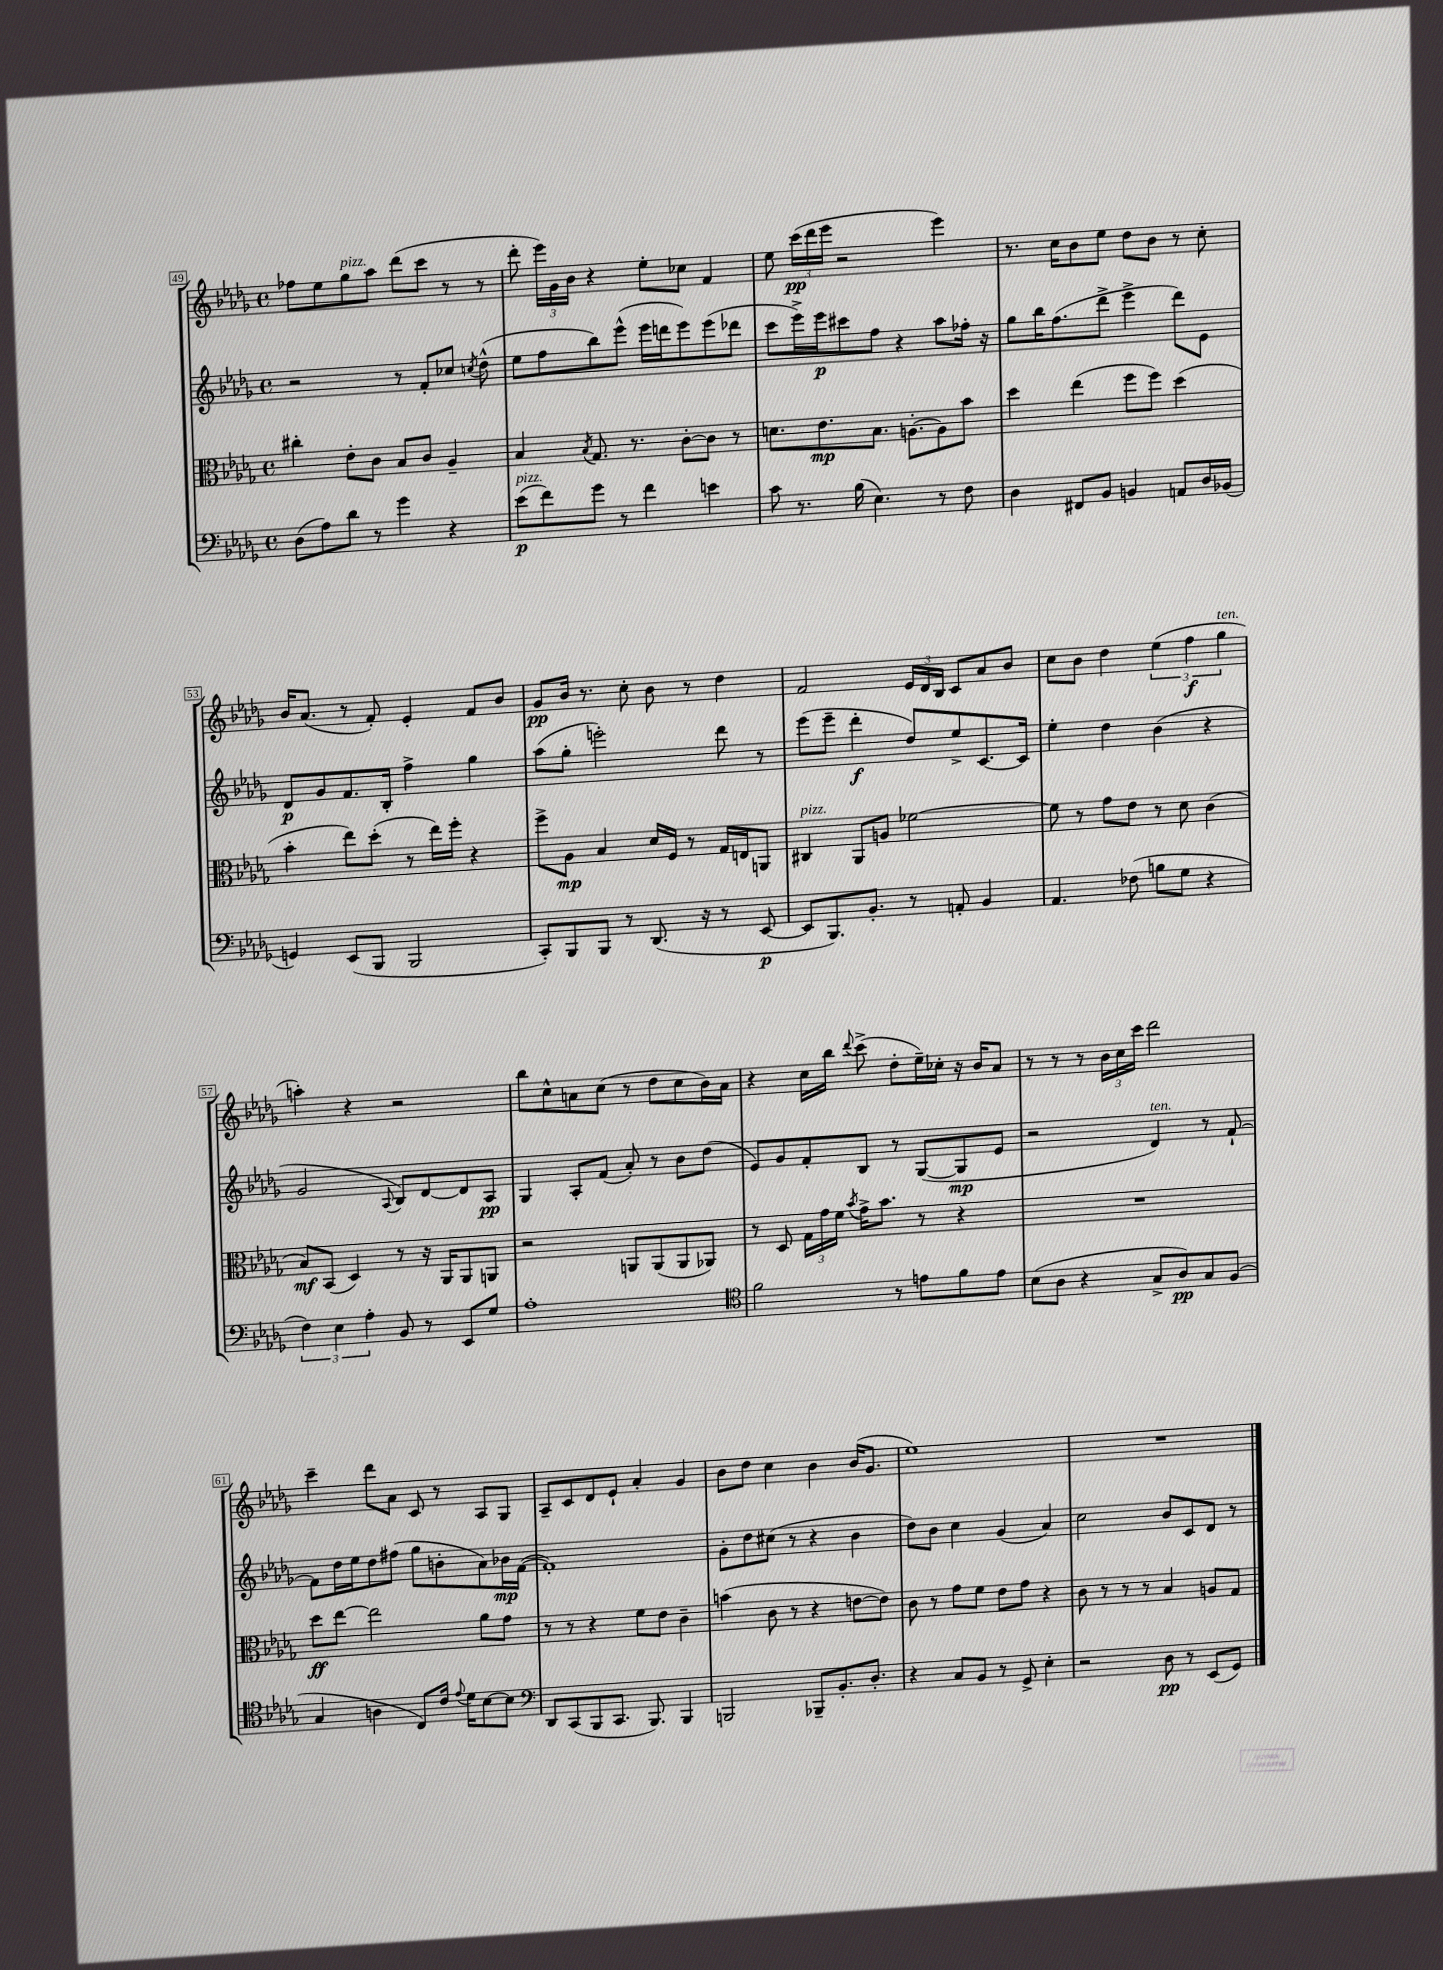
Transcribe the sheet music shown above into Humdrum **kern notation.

**kern	**kern	**kern	**kern
*staff4	*staff3	*staff2	*staff1
*clefF4	*clefC3	*clefG2	*clefG2
*k[b-e-a-d-g-]	*k[b-e-a-d-g-]	*k[b-e-a-d-g-]	*k[b-e-a-d-g-]
*M4/4	*M4/4	*M4/4	*M4/4
*met(c)	*met(c)	*met(c)	*met(c)
(8D-	4cc#'	2r	8ff-
8A-)	.	.	8ee-
8d-	8e-'	.	8gg-
8r	8c	.	8aa-
4g-	8B-	8r	(8ddd-
.	8c	8f'	8ccc
4r	4A-~	8cc-	8r
.	.	8qcc	.
.	.	(8dd-^^	8r
=	=	=	=
(8e-	4B-	8ee-	8ddd-'
8f)	.	8ff	24eee-)
.	.	.	24g-
.	.	.	24b-
.	8qB-	.	.
8g-	8.G-	8bb-)	4r
8r	.	(8eee-^^	.
.	8.r	.	.
4f	.	16eee-	8ee-'
.	.	16ddd	.
.	[8c'	8eee-)	8cc-
4e	8c]	(8eee-	4f
.	8r	8ddd-	.
=	=	=	=
8c	8.d	8ccc	8ee-
8.r	.	16eee-^)	(24ccc
.	.	.	24ddd-
.	8.e-	16eee-	.
.	.	.	24eee-
.	.	8ccc#	2r
(16B-	.	.	.
4.E-)	8.B-	8ff	.
.	.	4r	.
.	[8.A'	.	.
8r	8A]	8aa-	4eee-)
8F	8b-	16ff-'	.
.	.	16r	.
=	=	=	=
4D-	4dd-	8gg-	8.r
.	.	16bb-	.
.	.	(8.ff	16cc
8FF#	(4ee-	.	8b-
8BB-	.	8ddd-^	8ee-
4BB	8ff	4eee-^	8dd-
.	8ff)	.	8b-
8AA	(4dd-	8ddd-)	8r
16D-	.	8e-	8cc'
(16BB-	.	.	.
=	=	=	=
4GG)	4b-'	8d-	16b-
.	.	.	(8.a-
.	.	8g-	.
(8EE-	8ee-)	8.f	8r
8BBB-	(8dd-'	.	8f')
.	.	16B-'	.
2BBB-	8r	4ff^	4e-'
.	16ee-)	.	.
.	16ff'	.	.
.	4r	4gg-	8f
.	.	.	8b-
=	=	=	=
8CC')	8ff^	(8aa-	8g-
8BBB-	8A-	8gg-'	16b-
.	.	.	8.r
8BBB-	4B-	2eee')	.
8r	.	.	8cc'
(8.DD-	16d-	.	8b-
.	16F	.	.
.	8r	.	8r
16r	.	.	.
8r	16G-	8ddd-	4dd-
.	16E	.	.
[8EE-	8AA	8r	.
=	=	=	=
8EE-]	4C#	(8eee-	2f
8.BBB-)	.	8eee-~	.
.	8AA-	4ddd-'	.
8.BB-'	.	.	.
.	8A	.	.
8r	[2f-	8dd-)	24e-
.	.	.	24d-
.	.	.	24B-
8AA'	.	8ee-^	8c
4BB-	.	[8.c	8a-
.	.	.	8b-
.	.	16c]	.
=	=	=	=
4.AA-	8f-]	4ee-'	8cc
.	8r	.	8b-
.	8g-	4dd-	4dd-
(8F-	8e-	.	.
8B	8r	(4b-	(6ee-
8G-	8d-	.	.
.	.	.	6ff
4r	(4c	4r	.
.	.	.	6gg-
=	=	=	=
6F)	8B-)	2g-	4aa')
.	(8BB-	.	.
6E-	.	.	.
.	4D-)	.	4r
6A-'	.	.	.
.	.	8qqA-	.
8BB-	8r	8B-)	2r
8r	16r	[8d-	.
.	16AA-	.	.
8EE-	8AA-	8d-]	.
8G-	8AA	8A-	.
=	=	=	=
1A-'	2r	4G-	8bb-
.	.	.	8cc^^
.	.	8A-'	8a
.	.	(8f	(8cc
.	8AA	8a-')	8r
.	(8AA	8r	8dd-
.	8AA	8b-	8cc
.	8AA-)	(8dd-	16b-)
.	.	.	16a
=	=	=	=
*clefC4	*	*	*
2f	8r	8e-)	4r
.	8D-	8g-	.
.	24G-	8f'	16cc
.	24g-	.	.
.	.	.	16bb-
.	24f	.	.
.	8qb-	.	8qqddd-
.	16g-^	8B-	(8ccc^
.	8.b-	.	.
8r	.	8r	8dd-'
8e	8r	([8G-	16ee-~)
.	.	.	16cc-'
8f	4r	8G-]	16r
.	.	.	16b-
8e	.	8e-	8a-
=	=	=	=
(8B-	1r	2r	8r
8A-	.	.	8r
4r	.	.	8r
.	.	.	24b-
.	.	.	24cc
.	.	.	24ccc
8G-^	.	4d-)	2ddd-
8A-)	.	.	.
8G-	.	8r	.
(8F	.	[8f`	.
=	=	=	=
4G-	8dd-	8f]	4ccc~
.	[8ee-	16dd-	.
.	.	16ee-	.
4A	2ee-]	8dd-	8ddd-
.	.	(8ff#	8a-
8C)	.	8gg-	8c
16c	.	8b'	8r
8qqe-	.	.	.
16d-	.	.	.
[8B-	8a-	8a-)	8A-
8B-]	8g-	16b-	8G-
.	.	([16f	.
=	=	=	=
*clefF4	*	*	*
8DD-	8r	1f'])	8A-~
(8CC	8r	.	8c
8BBB-	4r	.	8d-
8.CC	.	.	8e-`
.	8f	.	4a-'
8.BBB-)	.	.	.
.	8e-	.	.
4BBB-	4c~	.	4g-
=	=	=	=
2BBB	(4b	8g-'	8b-
.	.	8dd-	8dd-
.	8c	(8cc#	4cc
.	8r	8r	.
8BBB-~	4r	4r	4b-
8.BB-'	.	.	.
.	[8e	4b-	(16b-
8.D-'	.	.	8.g-
.	8e])	.	.
=	=	=	=
4r	8c	8dd-)	1ee-)
.	8r	8b-	.
8C	8g-	4cc	.
8BB-	8f	.	.
8r	8e-	(4g-	.
8GG-^	8g-	.	.
4E-'	4r	4a-)	.
=	=	=	=
2r	8c	2cc	1r
.	8r	.	.
.	8r	.	.
.	8r	.	.
8D-	4B-	8b-	.
8r	.	8c	.
(8EE-	8A	8d-	.
8GG-)	8G-	8r	.
==	==	==	==
*-	*-	*-	*-
